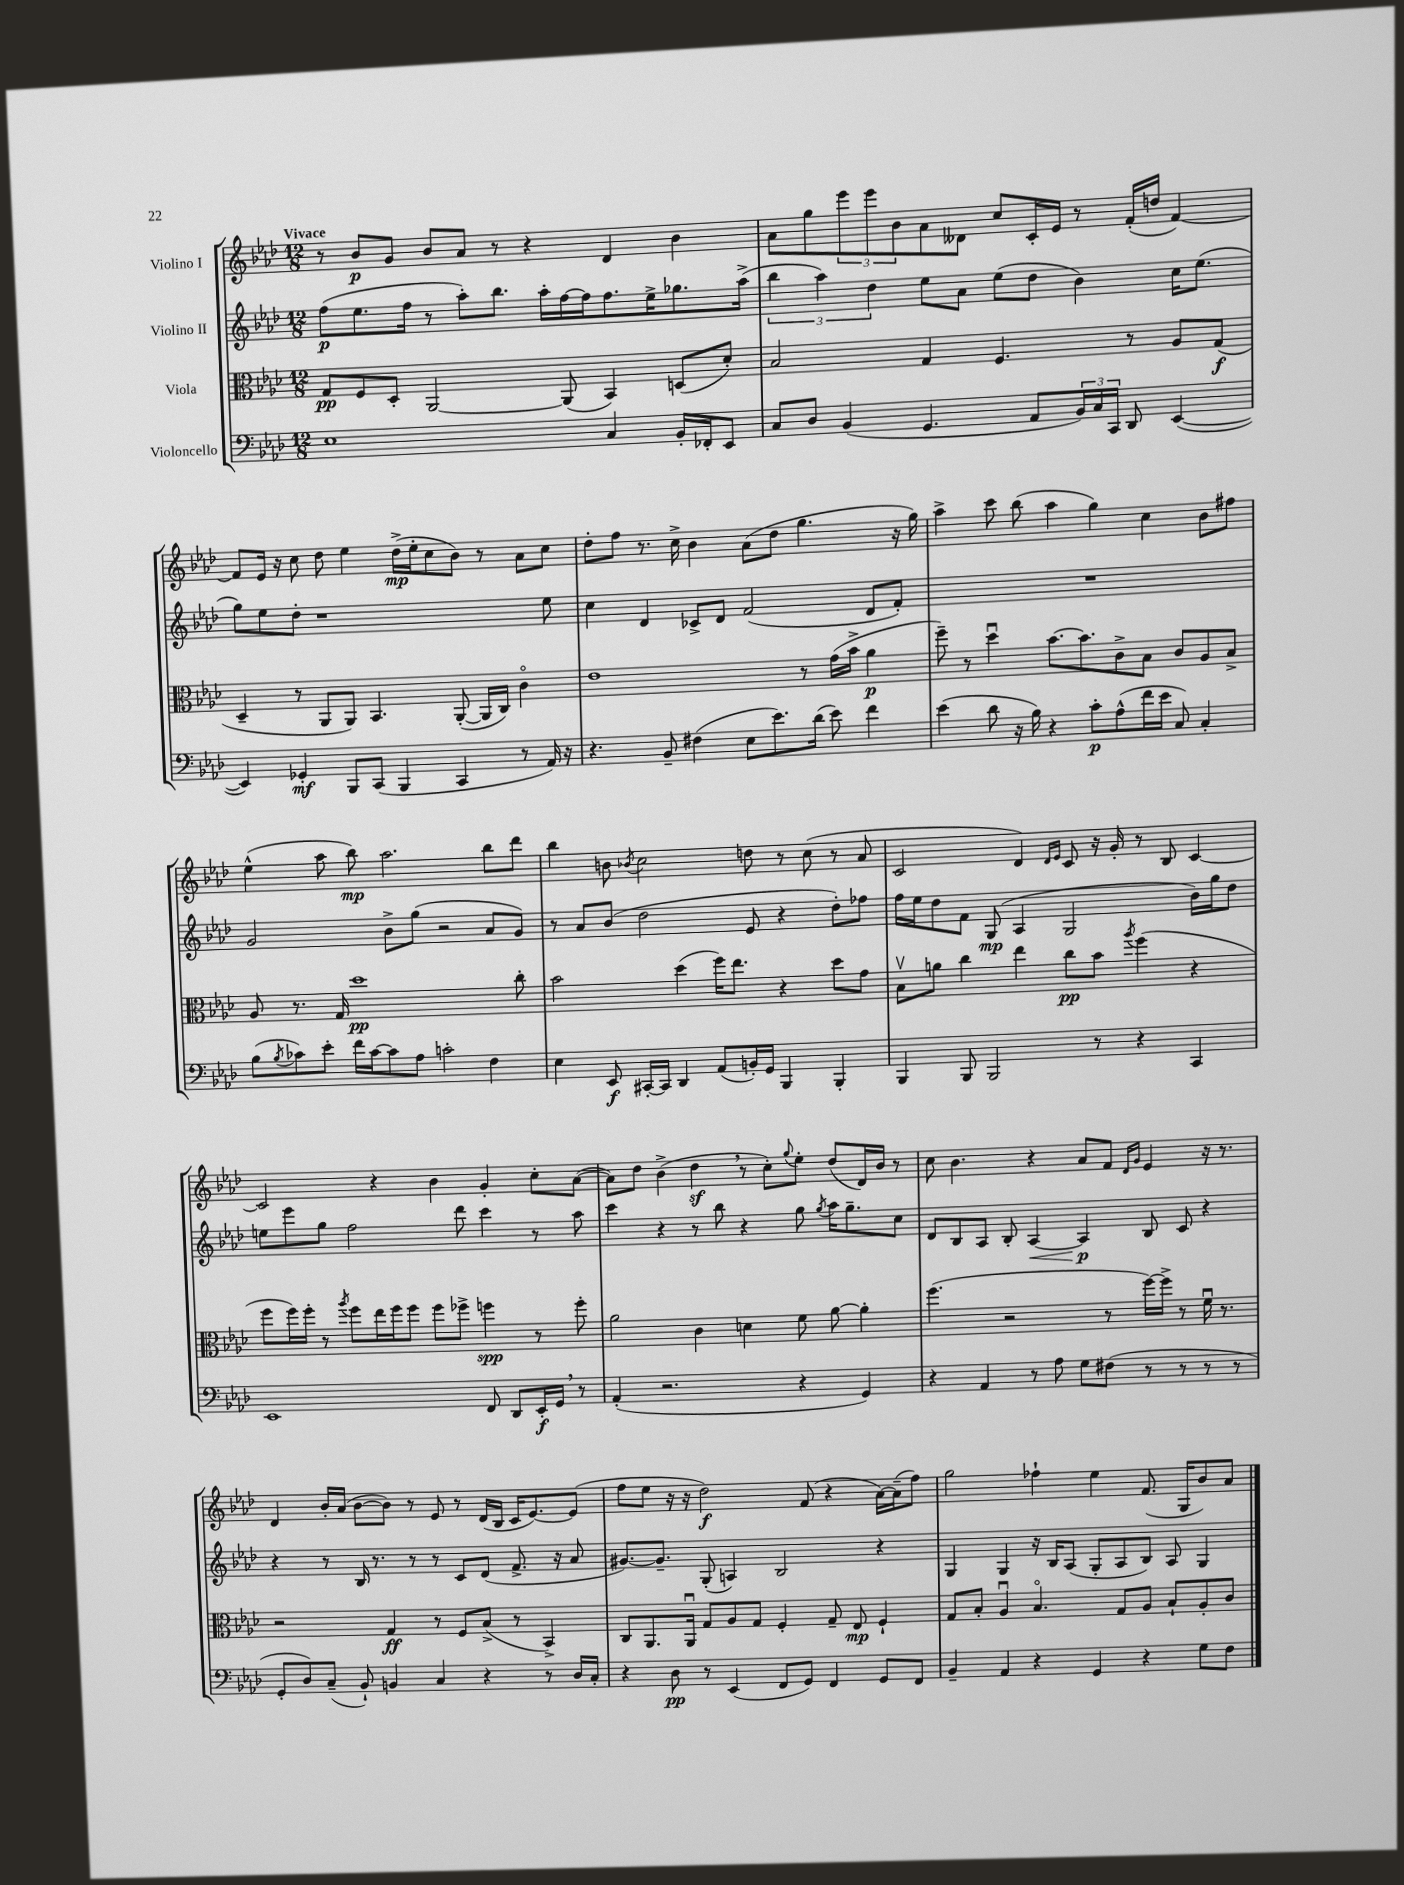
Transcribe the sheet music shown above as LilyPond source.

<<
\new StaffGroup <<
\new Staff = "s0" \with { instrumentName = "Violino I" } {
    \clef treble \key aes \major \numericTimeSignature \time 12/8 \tempo "Vivace"
    r8 bes'8\p g'8 bes'8 aes'8 r8 r4 des'4 bes'4 |
    aes'8 g''8 \tuplet 3/2 { ees'''8 ees'''8 bes'8 } aes'8 deses'8 c''8 c'16-. ees'16 r8 f'16-.( d''16 f'4~) |
    f'8 ees'16 r16 c''8 des''8 ees''4 des''16->\mp( ees''16-. c''8 bes'8) r8 aes'8 c''8 |
    des''8-. f''8 r8. c''16-> bes'4 aes'8( des''8 g''4. r16 g''16) |
    aes''4-> c'''8 bes''8( aes''4 g''4) c''4 bes'8 fis''8 |
    ees''4-^( aes''8 bes''8\mp) aes''2. bes''8 des'''8 |
    bes''4 b'8 \acciaccatura { bes'8 } c''2 d''8 r8 c''8( r8 aes'8 |
    c'2 des'4) \grace { des'16 ees'16 } c'8 r16 g'16-. r8 bes8 c'4~ |
    c'2 r4 bes'4 g'4-. c''8-. aes'8~( |
    aes'8) des''8 bes'4->( des''4\sf \breathe r8 c''8-.) \appoggiatura { g''8 } ees''8-. des''8( des'16) bes'16 r8 |
    c''8 bes'4. r4 aes'8 f'8 \grace { des'16 g'16 } ees'4 r16 r8. |
    des'4 bes'16-. aes'16( bes'8~ bes'8) r8 ees'8 r8 des'16( bes16 c'16 ees'8.~) ees'8( |
    f''8 ees''8 r16 r16 des''2\f) f'8( r4 aes'16~) aes'16--( f''8) |
    g''2 fes''4-! ees''4 f'8.( g16 bes'8) aes'8 \bar "|." |
}
\new Staff = "s1" \with { instrumentName = "Violino II" } {
    \clef treble \key aes \major \numericTimeSignature \time 12/8
    f''8\p( ees''8. f''16 r8 aes''8-.) bes''8. aes''16-. f''16~ f''16 f''8. ees''16-> ges''8. aes''16->( |
    \tuplet 3/2 { bes''4 aes''4) des''4 } ees''8 aes'8 ees''8( des''8 bes'4) c''16 ees''8.( |
    g''8) ees''8 des''8-. r1 ees''8 |
    c''4 des'4 ces'8-> des'8 f'2( des'8 f'8-.) |
    R1. |
    g'2 bes'8-> g''8( r2 aes'8 g'8) |
    r8 aes'8 bes'8( des''2 ees'8 r4 des''8-.) fes''8 |
    f''16 ees''16 des''8 f'8 g8\mp( aes4 g2 bes'16) g''16 des''8 |
    e''8 ees'''8 g''8 f''2 des'''8 c'''4 r8 aes''8 |
    c'''4 r4 r8 bes''8 r4 g''8 \acciaccatura { g''8 } aes''16 g''8.-- c''8 |
    des'8 bes8 aes8 bes8-. aes4~\< aes4\p\! bes8 c'8 r4 |
    r4 r8 bes16 r8. r8 r8 c'8 des'8( f'8.-> r16 aes'8 |
    gis'8.~) gis'8.-- g8-.( a4) bes2 r4 |
    g4 g4 r16 bes16 aes8( g8-. aes8 bes8) aes8 g4 \bar "|." |
}
\new Staff = "s2" \with { instrumentName = "Viola" } {
    \clef alto \key aes \major \numericTimeSignature \time 12/8
    g8\pp f8 des8-. aes,2~ aes,8( bes,4) d8( des'8-.) |
    bes2 g4 f4. r8 aes8 g8\f( |
    des4-- r8 aes,8 aes,8) bes,4. aes,8~-.( aes,16 c16) c'4\flageolet |
    ees'1 r8 g'16( bes'16-> aes'4\p |
    f''8--) r8 des''4\downbow bes'8.~ bes'8. c'8-> bes8 c'8 aes8 bes8-> |
    aes8 r8. g16 des''1\pp c''8-. |
    bes'2 des''4( f''16) ees''8. r4 des''8 g'8 |
    bes8\upbow a'8 c''4 ees''4 c''8\pp bes'8 \acciaccatura { aes''8 } f''4( r4 |
    f''8 f''16) f''16-. r8 \acciaccatura { aes''8 } f''8 ees''16 f''16 f''8 f''8 fes''8-> f''4\spp r8 f''8-. |
    aes'2 c'4 d'4 f'8 aes'8~ aes'4-. |
    f''4.( r2 r8 f''16~) f''16-> r8 f'16\downbow r8. |
    r2 g4\ff r8 f8 bes8->( r8 bes,4->) |
    c8 aes,8. aes,16\downbow g8 aes8 g8 f4-. g8-- ees8\mp f4-! |
    g8 bes8-. aes4\downbow bes4.\flageolet g8 aes8 bes8-! aes8-. c'8 \bar "|." |
}
\new Staff = "s3" \with { instrumentName = "Violoncello" } {
    \clef bass \key aes \major \numericTimeSignature \time 12/8
    ees1 c4 bes,16-. fes,16-. ees,8 |
    c8 des8 bes,4( g,4. aes,8 \tuplet 3/2 { bes,16) c16 c,16 } des,8 ees,4~( |
    ees,4) ges,4-.\mf bes,,8 c,8( bes,,4 c,4 r8 aes,16) r16 |
    r4. bes,8-- fis4( ees8 ees'8.) des'16( ees'8) f'4 |
    ees'4( des'8 r16 bes16) r4 c'8-.\p aes8-^( f'16 ees'16 c8) c4-. |
    bes8( \acciaccatura { bes8 } ces'8) ees'8-. f'16 ces'16~ ces'8 aes8 c'2-. f4 |
    ees4 ees,8\f cis,16~-. cis,16 des,4 aes,8( b,16-.) g,16 bes,,4 bes,,4-. |
    bes,,4 bes,,8 bes,,2 r8 r4 c,4 |
    ees,1 f,8 des,8 ees,16-.\f g,16 \breathe r8 |
    aes,4-.( r2. r4 g,4) |
    r4 aes,4 r8 aes8 g8 fis8( r8 r8 r8 r8 |
    g,8-. des8) c8--( bes,8-!) b,4 c4 r4 r8 des16 c16-. |
    r4 des8\pp r8 ees,4( f,8 g,8) f,4 g,8 f,8 |
    bes,4-- aes,4 r4 g,4 r4 g8 f8 \bar "|." |
}
>>
>>
\layout { \context { \Score \remove "Bar_number_engraver" } }
